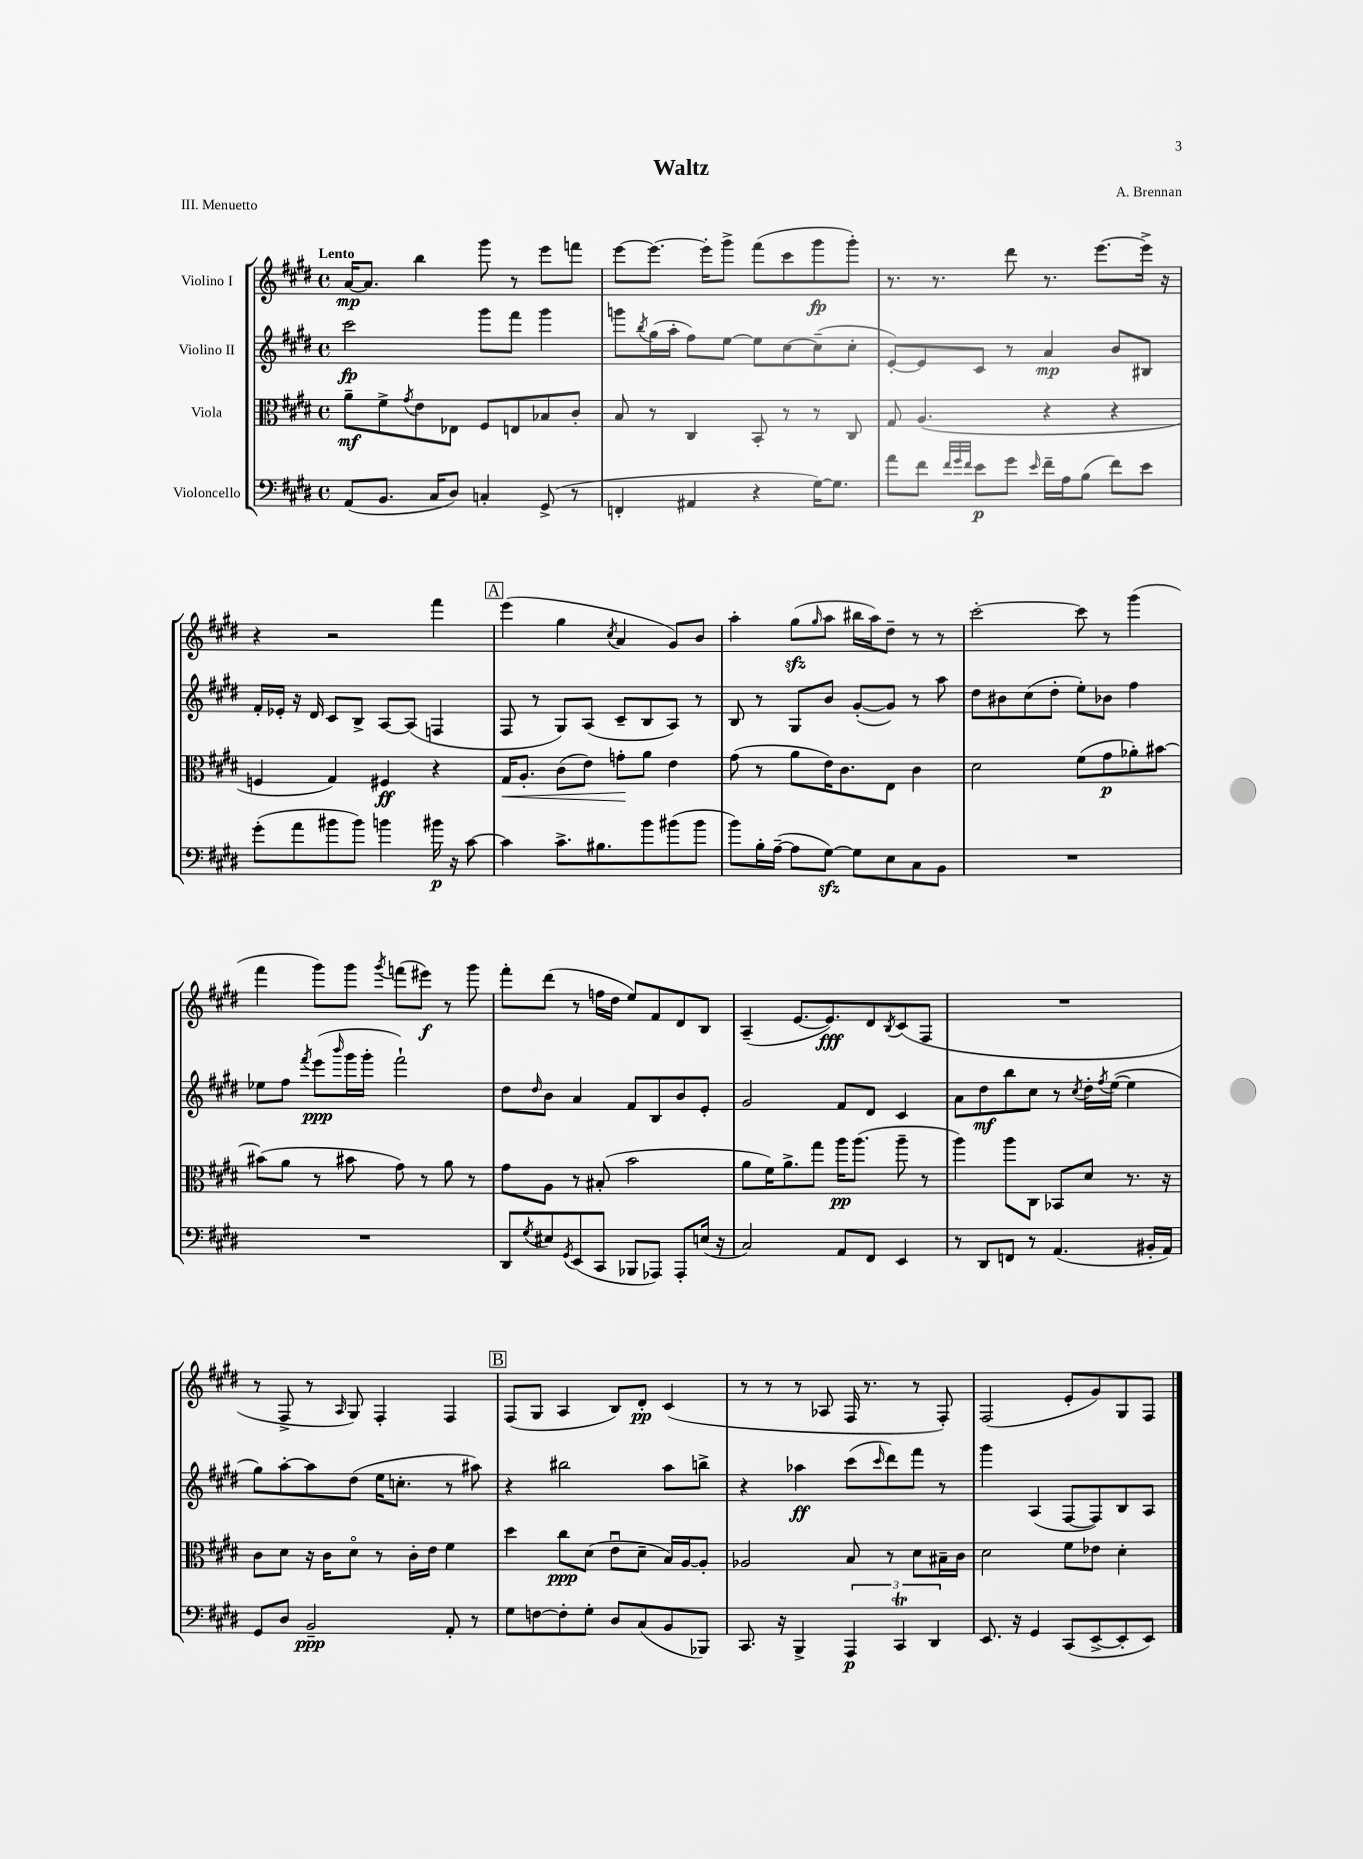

**kern	**kern	**kern	**kern
*staff4	*staff3	*staff2	*staff1
*clefF4	*clefC3	*clefG2	*clefG2
*k[f#c#g#d#]	*k[f#c#g#d#]	*k[f#c#g#d#]	*k[f#c#g#d#]
*M4/4	*M4/4	*M4/4	*M4/4
*met(c)	*met(c)	*met(c)	*met(c)
(8AA	8a~	2ccc#	[16a
.	.	.	8.a]
8.BB	8f#^	.	.
.	8qg#	.	.
.	8e	.	4bb
16C#	.	.	.
8D#)	8E-	.	.
4C'	8F#	8ggg#	8ggg#
.	8E	8fff#	8r
(8GG#^	8B-	4ggg#	8eee
8r	8c#'	.	8fff
=	=	=	=
4FF'	8B	8ggg	[8eee
.	.	8qbb	.
.	8r	(16gg#	8.eee_
.	.	16aa'	.
4AA#	4C#	8ff#)	.
.	.	.	16eee']
.	.	[8ee	8ggg#^
4r	8BB'	8ee]	(8fff#
.	8r	[8cc#	8ccc#
[16G#)	8r	(8cc#~]	8ggg#
8.G#]	.	.	.
.	8C#	8cc#'	8ggg#')
=	=	=	=
8a	8G#	[8e')	8.r
8f#	(4.A	8e]	.
.	.	.	8.r
32qqf#	.	.	.
32qqg#	.	.	.
32qqf#	.	.	.
8e	.	8c#	.
8g#	.	8r	8ddd#
16qqe	.	.	.
16f#~	4r	4a	8.r
16A	.	.	.
(8B	.	.	.
.	.	.	[8.eee
8f#)	4r	8b	.
8e	.	8B#	16eee^]
.	.	.	16r
=	=	=	=
(8g#'	4F	16f#'	4r
.	.	16e-'	.
8a	.	16r	.
.	.	16d#	.
8b#	4G#)	8c#	2r
8b#)	.	8B^	.
4b	4F#	[8A	.
.	.	(8A]	.
16b#	4r	4F	4fff#
16r	.	.	.
[8c#	.	.	.
=	=	=	=
4c#]	16G#	8F#	(4eee
.	8.A'	.	.
.	.	8r	.
8.c#^	(8c#	8G#)	4gg#
.	8e)	(8A	.
8.B#	.	.	.
.	.	.	8qcc#
.	8g'	8c#~	4a
8b	8a	8B	.
(8b#	4e	8A)	8g#)
8b#	.	8r	8b
=	=	=	=
8b)	(8g#	8B	4aa'
16B'	8r	8r	.
([16A~	.	.	.
8A]	8a	8G#	(8gg#
.	.	.	16qqgg#
[8G#)	16e)	8b	8aa
.	8.c#	.	.
8G#]	.	([8g#'	16bb#
.	.	.	16aa)
8E	8E	8g#])	8dd#~
8C#	4c#	8r	8r
8BB	.	8aa	8r
=	=	=	=
1r	2d#	8dd#	[2ccc#'
.	.	8b#	.
.	.	(8cc#	.
.	.	8dd#'	.
.	(8f#	8ee')	8ccc#]
.	8g#	8b-	8r
.	8a-')	4ff#	(4ggg#
.	[8b#	.	.
=	=	=	=
1r	(8b#]	8ee-	4fff#
.	8a	8ff#	.
.	.	8qfff#	.
.	8r	(8eee	8ggg#)
.	.	16qqbbb	.
.	8b#	16ggg#	8ggg#
.	.	16ggg#'	.
.	.	.	8qggg#
.	8g#)	2fff#`)	(8fff
.	8r	.	8eee#)
.	8a	.	8r
.	8r	.	8ggg#
=	=	=	=
8DD#	8g#	8dd#	8fff#'
8qG#	.	16qqdd#	.
8E#	8A	8b	(8ddd#
8qGG#	.	.	.
(8EE	8r	4a	8r
8CC#	(8B#'	.	16ff
.	.	.	16dd#
8BBB-	2b	8f#	8ee)
8AAA-)	.	8B	8f#
8AAA-'	.	8b	8d#
(16E	.	8e'	8B
16r	.	.	.
=	=	=	=
2C#)	8a	2g#	(4A~
.	16f#)	.	.
.	8.a^	.	.
.	.	.	[8.e
.	8gg#	.	.
.	.	.	8.e])
8AA	16aa	8f#	.
.	(8.aa	.	.
8FF#	.	8d#	8d#
.	.	.	8qB
4EE	8aa~	4c#	(8c#
.	8r	.	8F#
=	=	=	=
8r	4aa)	8a	1r
8DD#	.	8dd#	.
8FF	8aa	8bb	.
8r	8C#	8cc#	.
(4.AA	8BB-	8r	.
.	.	8qcc#	.
.	8d#	16dd#'	.
.	.	8qff#	.
.	.	([16ee	.
.	8.r	4ee]	.
16BB#'	.	.	.
16AA)	16r	.	.
=	=	=	=
8GG#	8c#	8gg#)	8r
8D#	8d#	[8aa'	8F#^
2BB~	16r	8aa]	8r
.	16c#	.	.
.	.	.	16qqA
.	8d#o	(8dd#	8G#)
.	8r	16ee	4F#'
.	.	8.cc'	.
.	16c#'	.	.
.	16e	.	.
8AA'	4f#	8r	4F#
8r	.	8aa#)	.
=	=	=	=
8G#	4dd#	4r	(8F#
[8F	.	.	8G#
8F']	8cc#	2bb#	4A
8G#'	(8d#	.	.
8D#	8eu	.	8B)
(8C#	8d#~	.	8d#'
8BB	16B)	8aa	(4c#
.	[16A	.	.
8BBB-)	8A']	8bb^	.
=	=	=	=
8.CC#	2A-	4r	8r
.	.	.	8r
16r	.	.	.
4BBB^	.	4aa-	8r
.	.	.	8A-
6AAA	8B	(8ccc#	16F#
.	.	.	8.r
.	.	16qqccc#	.
.	8r	8ddd#)	.
6CC#	.	.	.
.	8d#	8fff#	8r
6DD#	.	.	.
.	16B#~	8r	8F#')
.	16c#	.	.
=	=	=	=
8.EE	2d#	4ggg#	(2F#
16r	.	.	.
4GG#	.	(4A	.
(8CC#	8f#	[8F#	8e'
[8EE^	8e-	8F#])	8g#)
8EE']	4d#'	8B	8G#
8EE)	.	8A	8F#
==	==	==	==
*-	*-	*-	*-
